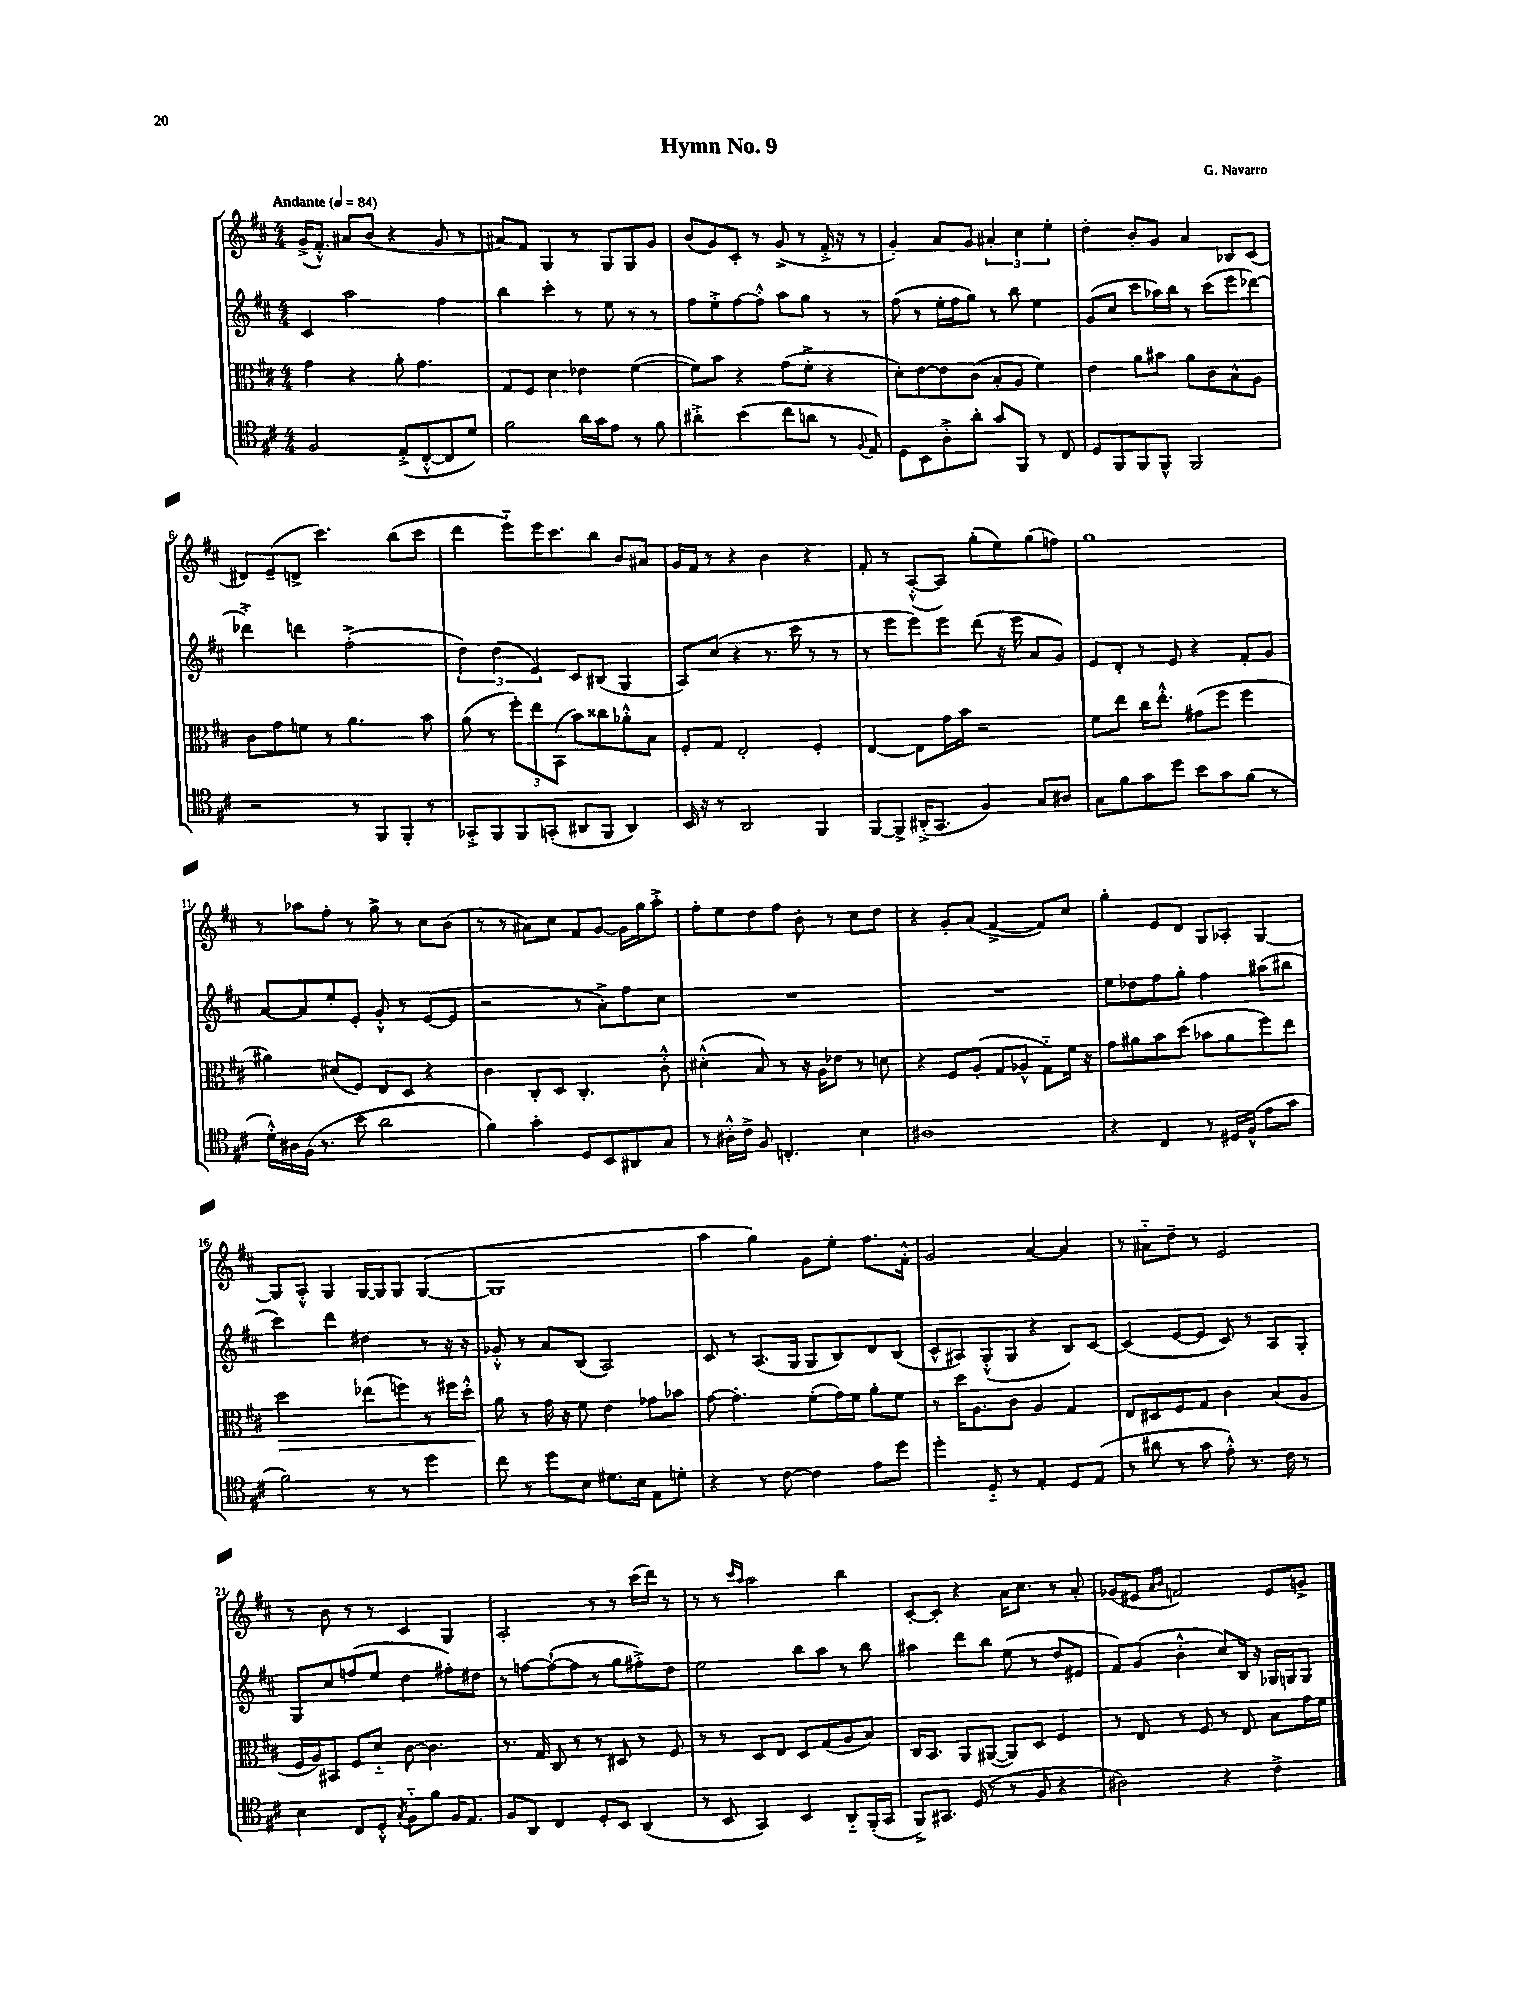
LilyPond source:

\header { title = "Hymn No. 9" composer = "G. Navarro" }
<<
\new StaffGroup <<
\new Staff = "s0" {
    \clef treble \key d \major \numericTimeSignature \time 4/4 \tempo "Andante" 4 = 84
    g'16->( fis'8.-.-^) ais'8 b'8( r4 g'8 r8 |
    ais'8) fis'8 g4 r8 g8 g8 g'8 |
    b'8( g'8) cis'8-. r8 g'8->( r8 fis'16-.-> r16 r8 |
    g'4-.) a'8 g'8 \tuplet 3/2 { ais'4-. cis''4 e''4-. } |
    d''4-. b'8-. g'8 a'4 bes8 cis'8( |
    dis'8) e'8--( d'8-> cis'''4.) b''8( cis'''8 |
    d'''4 e'''8-_) e'''16 cis'''8. b''8 b'8 ais'8 |
    g'16 fis'16 r8 r4 b'4 r4 |
    fis'8-. r8 a8~-.-^( a8) g''8-.( e''8) g''8( f''8) |
    g''1 |
    r8 aes''8 fis''8-. r8 g''8-> r8 cis''8 b'8( |
    r8 r8 ais'8) cis''8 fis'8 g'8~ g'16 g''16 a''8-.-> |
    fis''8-. e''8 d''8 fis''8 b'8-. r8 cis''8 d''8 |
    r4 g'8-. a'8( fis'4~-> fis'8) cis''8 |
    g''4-. e'8 d'8 g8 aes8-. g4~ |
    g8 a8-.-^ g4 g16~ g16 g8 g4~( |
    g1 |
    a''4 g''4) g'8 e''8-. fis''8. fis'16-.-^ |
    g'2 a'4~ a'4 |
    r8 ais'8-_ d''8-- r8 e'2 |
    r8 b'8 r8 r8 cis'4 g4 |
    a2-. r8 r8 cis'''16( d'''16) r8 |
    r8 r8 \grace { cis'''16 a''16 } a''2 b''4 |
    cis'8~-. cis'8-. r4 a'16 cis''8. r8 a'8-. |
    ges'8( eis'8 \grace { a'16 b'16 } f'2) eis'8 g'8-> \bar "|." |
}
\new Staff = "s1" {
    \clef treble \key d \major \numericTimeSignature \time 4/4
    cis'4 a''2 fis''4 |
    b''4 cis'''4-. r8 e''8 r8 r8 |
    fis''8 e''8-.-> fis''8~ fis''8-.-^ a''8 g''8 r8 r8 |
    fis''8( r8 e''16-. fis''16 g''8) r8 b''8 e''4 |
    g'8( cis''8 cis'''8 aes''16) b''16 r8 cis'''8( e'''8 des'''8~) |
    des'''4-.-> d'''4 fis''2-.->( |
    \tuplet 3/2 { d''4) d''4( e'4) } cis'8 bis8( g4 |
    a8) cis''8( r4 r8. cis'''16 r8 r8 |
    r8 e'''8 e'''8) e'''8 d'''8( r16 e'''16 a'8 g'8) |
    e'8 d'8-. r8 e'8 r4 fis'8-. g'8 |
    a'8~ a'8 e''8-. e'8-. g'8-.-^ r8 e'8~( e'8 |
    r2 r8 a'8-.->) fis''8 cis''8 |
    R1 |
    R1 |
    e''8 des''8 fis''8 g''8-. fis''4 ais''8( bis''8 |
    cis'''4) d'''4 dis''4 r8 r16 r16 |
    ges'8-.-^ r8 a'8 b8( a2) |
    cis'8 r8 a8.( g16 g8 b8) d'8 b8( |
    cis'8-^ ais8) g8-.-^( g8 r4 b8) cis'8~ |
    cis'4( e'8~ e'8 cis'8) r8 a8 g8-. |
    g8 cis''8 f''8( e''8 d''4 fis''8-.) dis''8 |
    r8 f''8~ f''8~-!( f''8 r8 g''8 fis''8-.->) d''8 |
    e''2 b''8 a''8 r8 b''8 |
    ais''4 d'''8 b''8 e''8( r8 d''8 eis'8 |
    fis'8) g'8( b'4-.-^ cis''8) b16 r16 ges16 g16 g8 \bar "|." |
}
\new Staff = "s2" {
    \clef alto \key d \major \numericTimeSignature \time 4/4
    g'4 r4 a'8-. g'4. |
    g8 fis8 d'4 ees'4 fis'4~( |
    fis'8) b'8 r4 g'8( fis'8-.-> r4 |
    d'8-.) e'8~ e'8 cis'8( b8-. a8 fis'4) |
    e'4 a'8 bis'8 a'8 cis'8 b8-^ a8 |
    cis'8 g'8 f'8 r8 a'4. b'8 |
    a'8( r8 \tuplet 3/2 { fis''8-.) e''8 b,8( } b'8) cisis''8 aes'8-.-^ b8 |
    fis8-. g8 e2-. fis4-. |
    e4~ e8 g'16 b'16 r2 |
    fis'8 e''8 cis''16 e''8.-.-^ gis'8( fis''8 fis''4 |
    ais'4) dis'8( fis8) e8 d8 r4 |
    cis'4 cis8-. d8 cis4.-. cis'8-.-^ |
    dis'4-.-^( b8) r8 r16 a16 ees'8 r8 d'8 |
    r4 fis8 a8-.( g8 aes8-^ g8-_) fis'16 r16 |
    g'8 ais'8 b'8 d''8( bes'8 ais'8 fis''8) e''8 |
    d''2\> ees''8( f''8) r8 fis''16 d''16-.-^\! |
    a'8 r8 g'16 r16 fis'8 e'4 ges'8 bes'8 |
    g'8~ g'4.-. fis'8-.( g'16) fis'16 a'8-. fis'8 |
    r8 d''16 a8. cis'8 a4 g4 |
    e8 dis8 fis8 g8 cis'4 b8( a8 |
    fis16 a16) bis,8 fis8 d'8-_ cis'8~ cis'4. |
    r8. g16 cis8 r8 r8 dis8 r8 fis8 |
    r8 r8 d8 e8 d8 g8( a8 b8) |
    cis16 b,8. a,8 ais,8~( ais,8) d8 fis4 |
    r8 e8 r8 fis8 r8 e8 b8 g'16 fis'16 \bar "|." |
}
\new Staff = "s3" {
    \clef tenor \key d \major \numericTimeSignature \time 4/4
    fis2 e8-.->( cis8~-.-^ cis8 d'8) |
    fis'2 a'16 g'16 e'8 r8 fis'8 |
    ais'4-.-> b'4( cis''8 a'8 r8 \appoggiatura { fis8 } e8) |
    d8 b,8 a8-.-> a'8-. g'8 fis,8 r8 cis8 |
    d8 fis,8 fis,8 fis,8-^ fis,2 |
    r2 r8 fis,8 fis,8-. r8 |
    ges,8-.-> fis,8 fis,8 g,8-.( ais,8 fis,8 ais,4) |
    b,16 r16 r8 a,2 fis,4 |
    fis,8~ fis,8-> ais,16-.->( g,8. fis4) g8 ais8 |
    g8 fis'8 g'8 d''8 b'8 g'8 fis'8( r8 |
    d'16-.-^) ais16 fis16( r8. b'8 a'2 |
    fis'4) g'4-. d8 b,8 ais,8 g8 |
    r8 ais16-.-^ cis'16-> fis8 c4.-. b4 |
    ais1 |
    r4 cis4 r8 dis16 fis16-^( e'8 g'8 |
    fis'2) r8 r8 d''4 |
    cis''8 r8 d''8 b8 dis'8. b16 e8 d'8-. |
    r4 r8 cis'8~ cis'4 e'8 d''8 |
    d''4-. d8-_ r8 e4-. d8 e8( |
    r8 ais'8 r8 g'8 e'8-.-^) r8. cis'16 r8 |
    b4 cis8 d8-.-^ \acciaccatura { g8 } fis8-_ fis'8 fis16 e8. |
    fis8 a,8 cis4 d8-. b,8 a,4( |
    r8 b,8 g,4) b,4 a,8-_ fis,16-.( g,16 |
    fis,8->) gis,8. d16( r8 r8 fis8 r4 |
    ais2) r4 cis'4-> \bar "|." |
}
>>
>>
